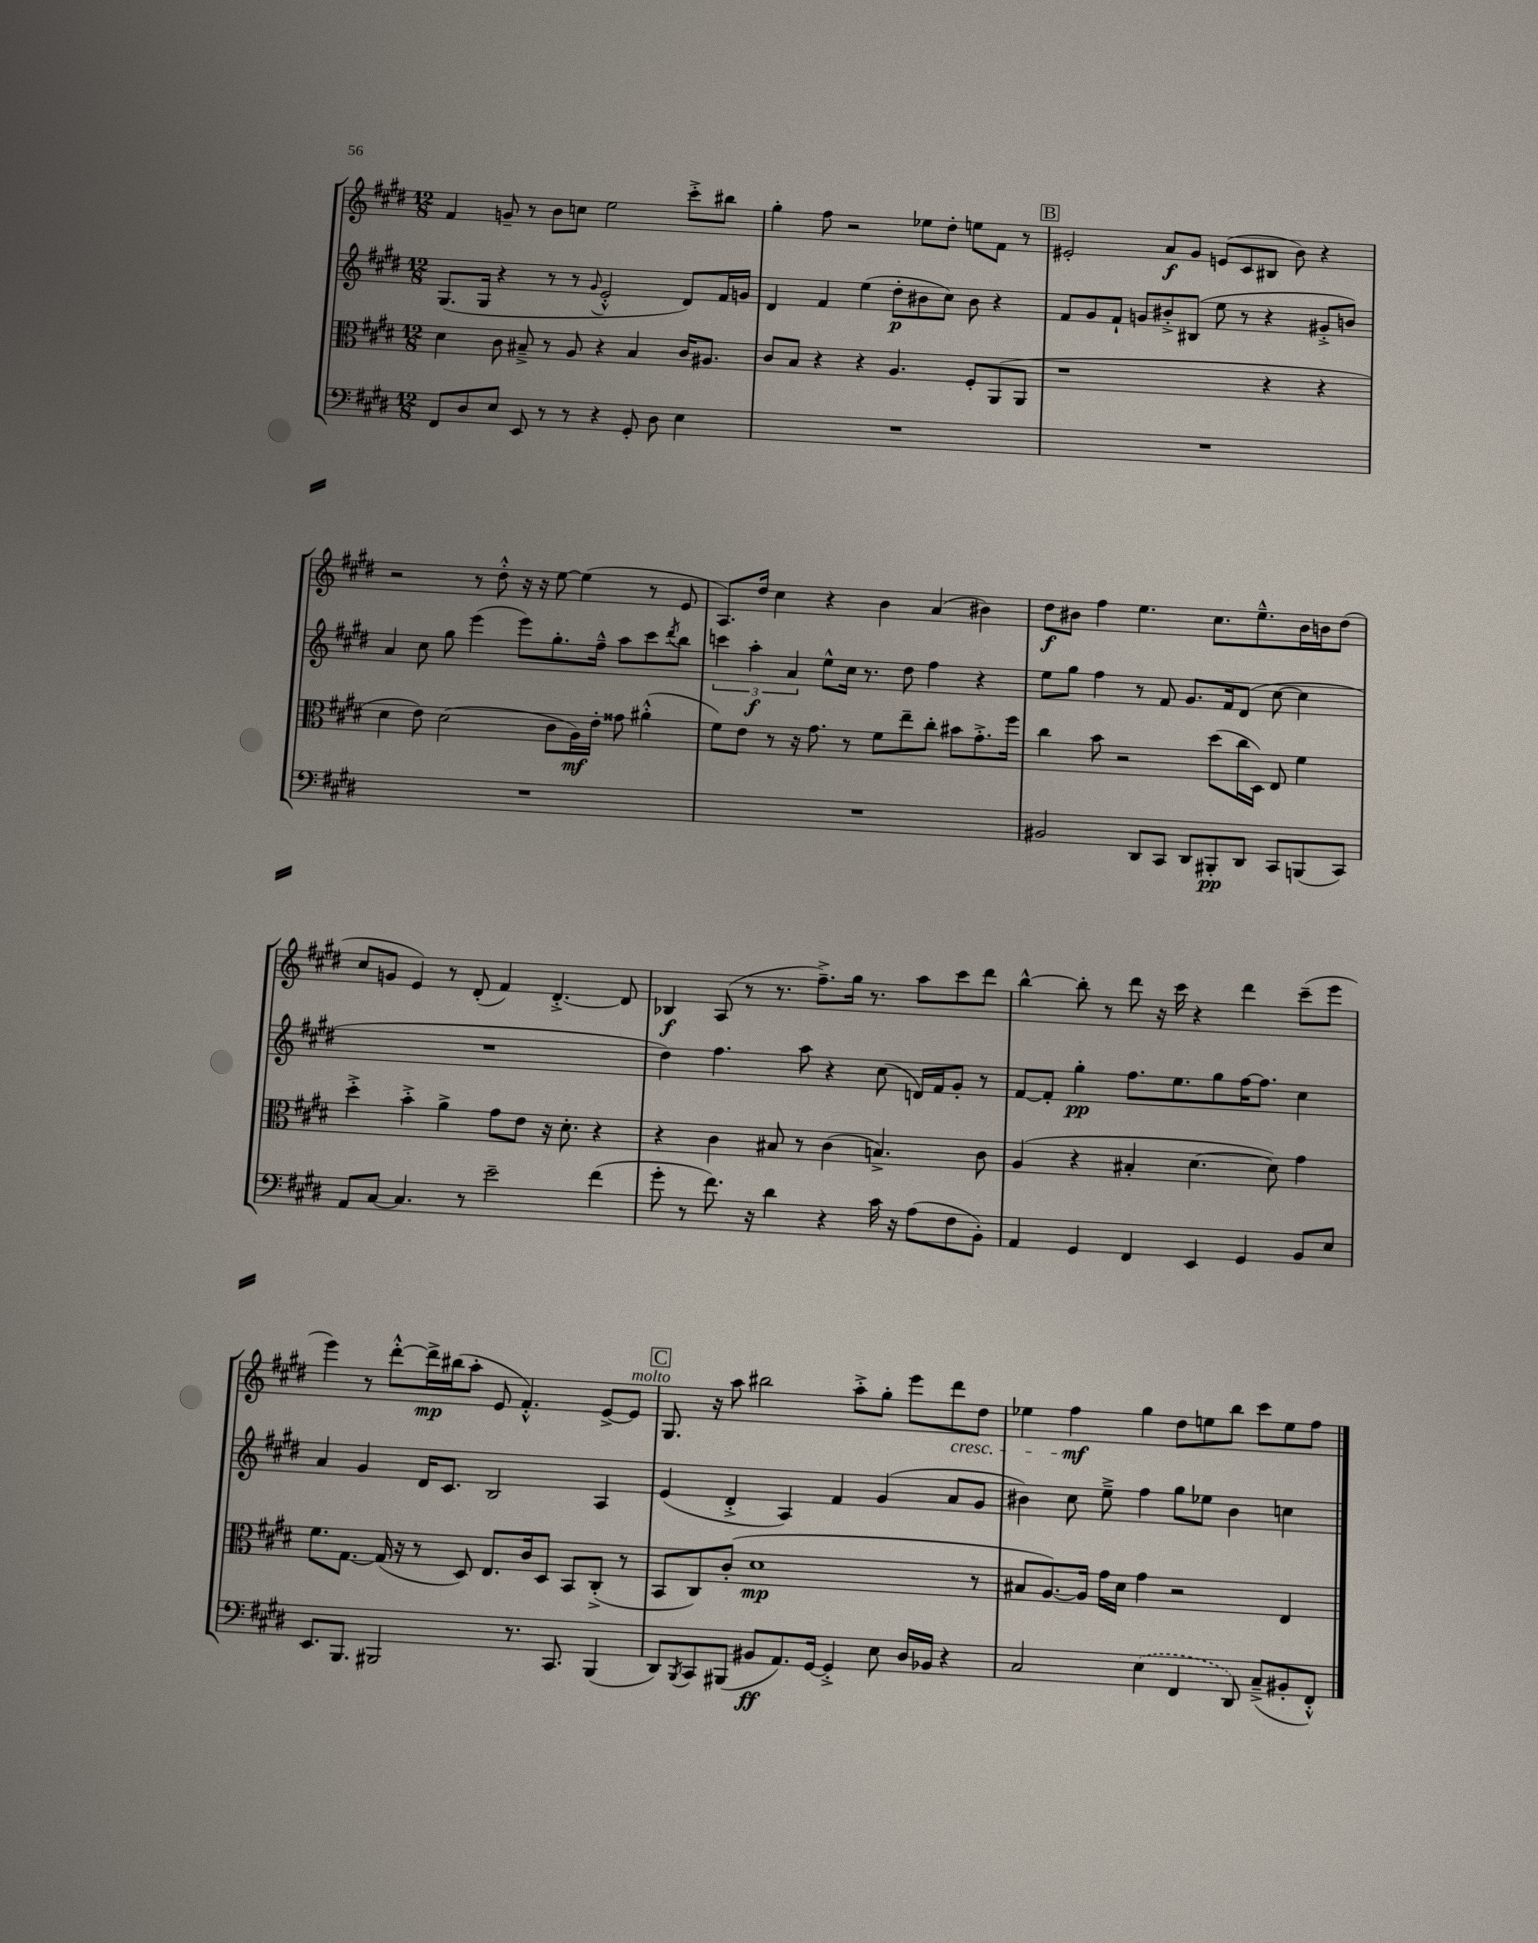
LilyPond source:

<<
\new StaffGroup <<
\new Staff = "s0" {
    \clef treble \key e \major \numericTimeSignature \time 12/8
    fis'4 g'8-- r8 b'8 c''8 e''2 cis'''8-.-> bis''8 |
    gis''4-. fis''8 r2 ees''8 dis''8-. e''8 fis'8 r8 |
    \mark \markup { \box "B" } eis'2-. a'8\f gis'8 e'8( cis'8 bis8 b'8) r4 |
    r2 r8 dis''8-.-^ r16 r16 e''8~ e''4( r8 e'8 |
    a8.) dis''16 cis''4 r4 b'4 a'4( bis'4) |
    dis''8\f bis'8 fis''4 e''4. cis''8. e''8.---^ bis'16 b'16 dis''8( |
    cis''8 g'8 e'4) r8 dis'8-.( fis'4) dis'4.~-.-> dis'8 |
    bes4\f a8( r8 r8. fis''8.--->) gis''16 r8. a''8 cis'''8 dis'''8 |
    b''4~-^ b''8-. r8 dis'''8 r16 cis'''16 r4 dis'''4 cis'''8--( e'''8 |
    e'''4) r8 dis'''8~-.-^ dis'''16->\mp bis''16( a''8-. e'8 fis'4.-.-^) e'8~-> e'8^\markup { \italic "molto" } |
    \mark \markup { \box "C" } gis8. r16 a''8 bis''2 a''8-.-> gis''8-. e'''8 dis'''8\cresc dis''8 |
    ees''4 fis''4\mf\! gis''4 dis''8 e''8 b''8 cis'''8 e''8 fis''8 \bar "|." |
}
\new Staff = "s1" {
    \clef treble \key e \major \numericTimeSignature \time 12/8
    gis8.( gis16 r4 r8 r8 \appoggiatura { gis'8 } e'2-.-^ dis'8) fis'16 g'16 |
    dis'4 fis'4 e''4( dis''8-.\p bis'8 cis''8) bis'8 r4 |
    \mark \markup { \box "B" } fis'8 gis'8 fis'8-! g'8 bis'8-.-> bis8( e''8 r8 r4 gis'8-.-> b'8) |
    a'4 cis''8 gis''8 e'''4( e'''8) gis''8.-. fis''16---^ a''8 cis'''8 \acciaccatura { dis'''8 } b''8 |
    \tuplet 3/2 { c'''4 a''4-.\f a'4 } e''8-^ cis''16 r8. dis''8 fis''4 r4 |
    e''8 gis''8 fis''4 r8 fis'8 gis'8. fis'16 dis'8( cis''8~ cis''4 |
    R1. |
    dis''4) fis''4. a''8 r4 cis''8( d'16) fis'16 gis'8-. r8 |
    fis'8~ fis'8-. gis''4-.\pp fis''8. e''8. gis''8 fis''16~ fis''8. cis''4 |
    a'4 gis'4 dis'16 cis'8. b2 a4 |
    \mark \markup { \box "C" } e'4( dis'4-.-> a4) fis'4 gis'4( a'8 gis'8 |
    bis'4) cis''8 e''8---> fis''4 gis''8 ees''8 bis'4 c''4 \bar "|." |
}
\new Staff = "s2" {
    \clef alto \key e \major \numericTimeSignature \time 12/8
    dis'4 cis'8 bis8---> r8 a8 r4 bis4 cis'16 ais8. |
    cis'8 b8 r4 r4 a4. fis8-. a,8( a,8 |
    \mark \markup { \box "B" } r1 r4 r4 |
    dis'4 e'8) dis'2( cis'8 a16\mf) e'16-. gisis'8 ais'4-.-^( |
    fis'8) e'8 r8 r16 gis'8. r8 fis'8 e''8-- cis''8-. bis'8 gis'8.-.-> fis''16 |
    cis''4 b'8 r2 dis''8( cis''16 dis16) e8 fis'4 |
    dis''4-.-> b'4-.-> a'4-> gis'8 e'8 r16 dis'8.-. r4 |
    r4 cis'4 bis8 r8 cis'4( b4.->) cis'8 |
    a4( r4 bis4-. dis'4.~ dis'8) gis'4 |
    fis'8. gis8.~ gis16( r16 r8 dis8) e8. cis'16 dis8 b,8 cis8-.->( r8 |
    \mark \markup { \box "C" } b,8 cis8) cis'8-.( dis'1\mp r8 |
    bis8 a8.~) a16 gis'16 dis'16 gis'4 r2 e4 \bar "|." |
}
\new Staff = "s3" {
    \clef bass \key e \major \numericTimeSignature \time 12/8
    fis,8 dis8 e8 e,8 r8 r8 r4 gis,8-. dis8 e4 |
    R1. |
    \mark \markup { \box "B" } R1. |
    R1. |
    R1. |
    bis,2 dis,8 cis,8 dis,8 bis,,8-.\pp dis,8 cis,8 b,,8( cis,8) |
    a,8 cis8~ cis4. r8 e'2-- fis'4( |
    gis'8-. r8 fis'8.) r16 dis'4 r4 cis'16 r16 a8( fis8 b,8-.) |
    a,4 gis,4 fis,4 e,4 gis,4 b,8 e8 |
    e,8. b,,8. bis,,2 r8. cis,8. bis,,4( |
    \mark \markup { \box "C" } dis,8) \acciaccatura { b,,8 } cis,8 bis,,8( bis,8\ff a,8.) gis,16~ gis,4-.-> e8 dis16 bes,16 r4 |
    cis2 \once \slurDashed e4( fis,4 dis,8) cis8--->( bis,8-. fis,8-.-^) \bar "|." |
}
>>
>>
\layout { \context { \Score \remove "Bar_number_engraver" } }
